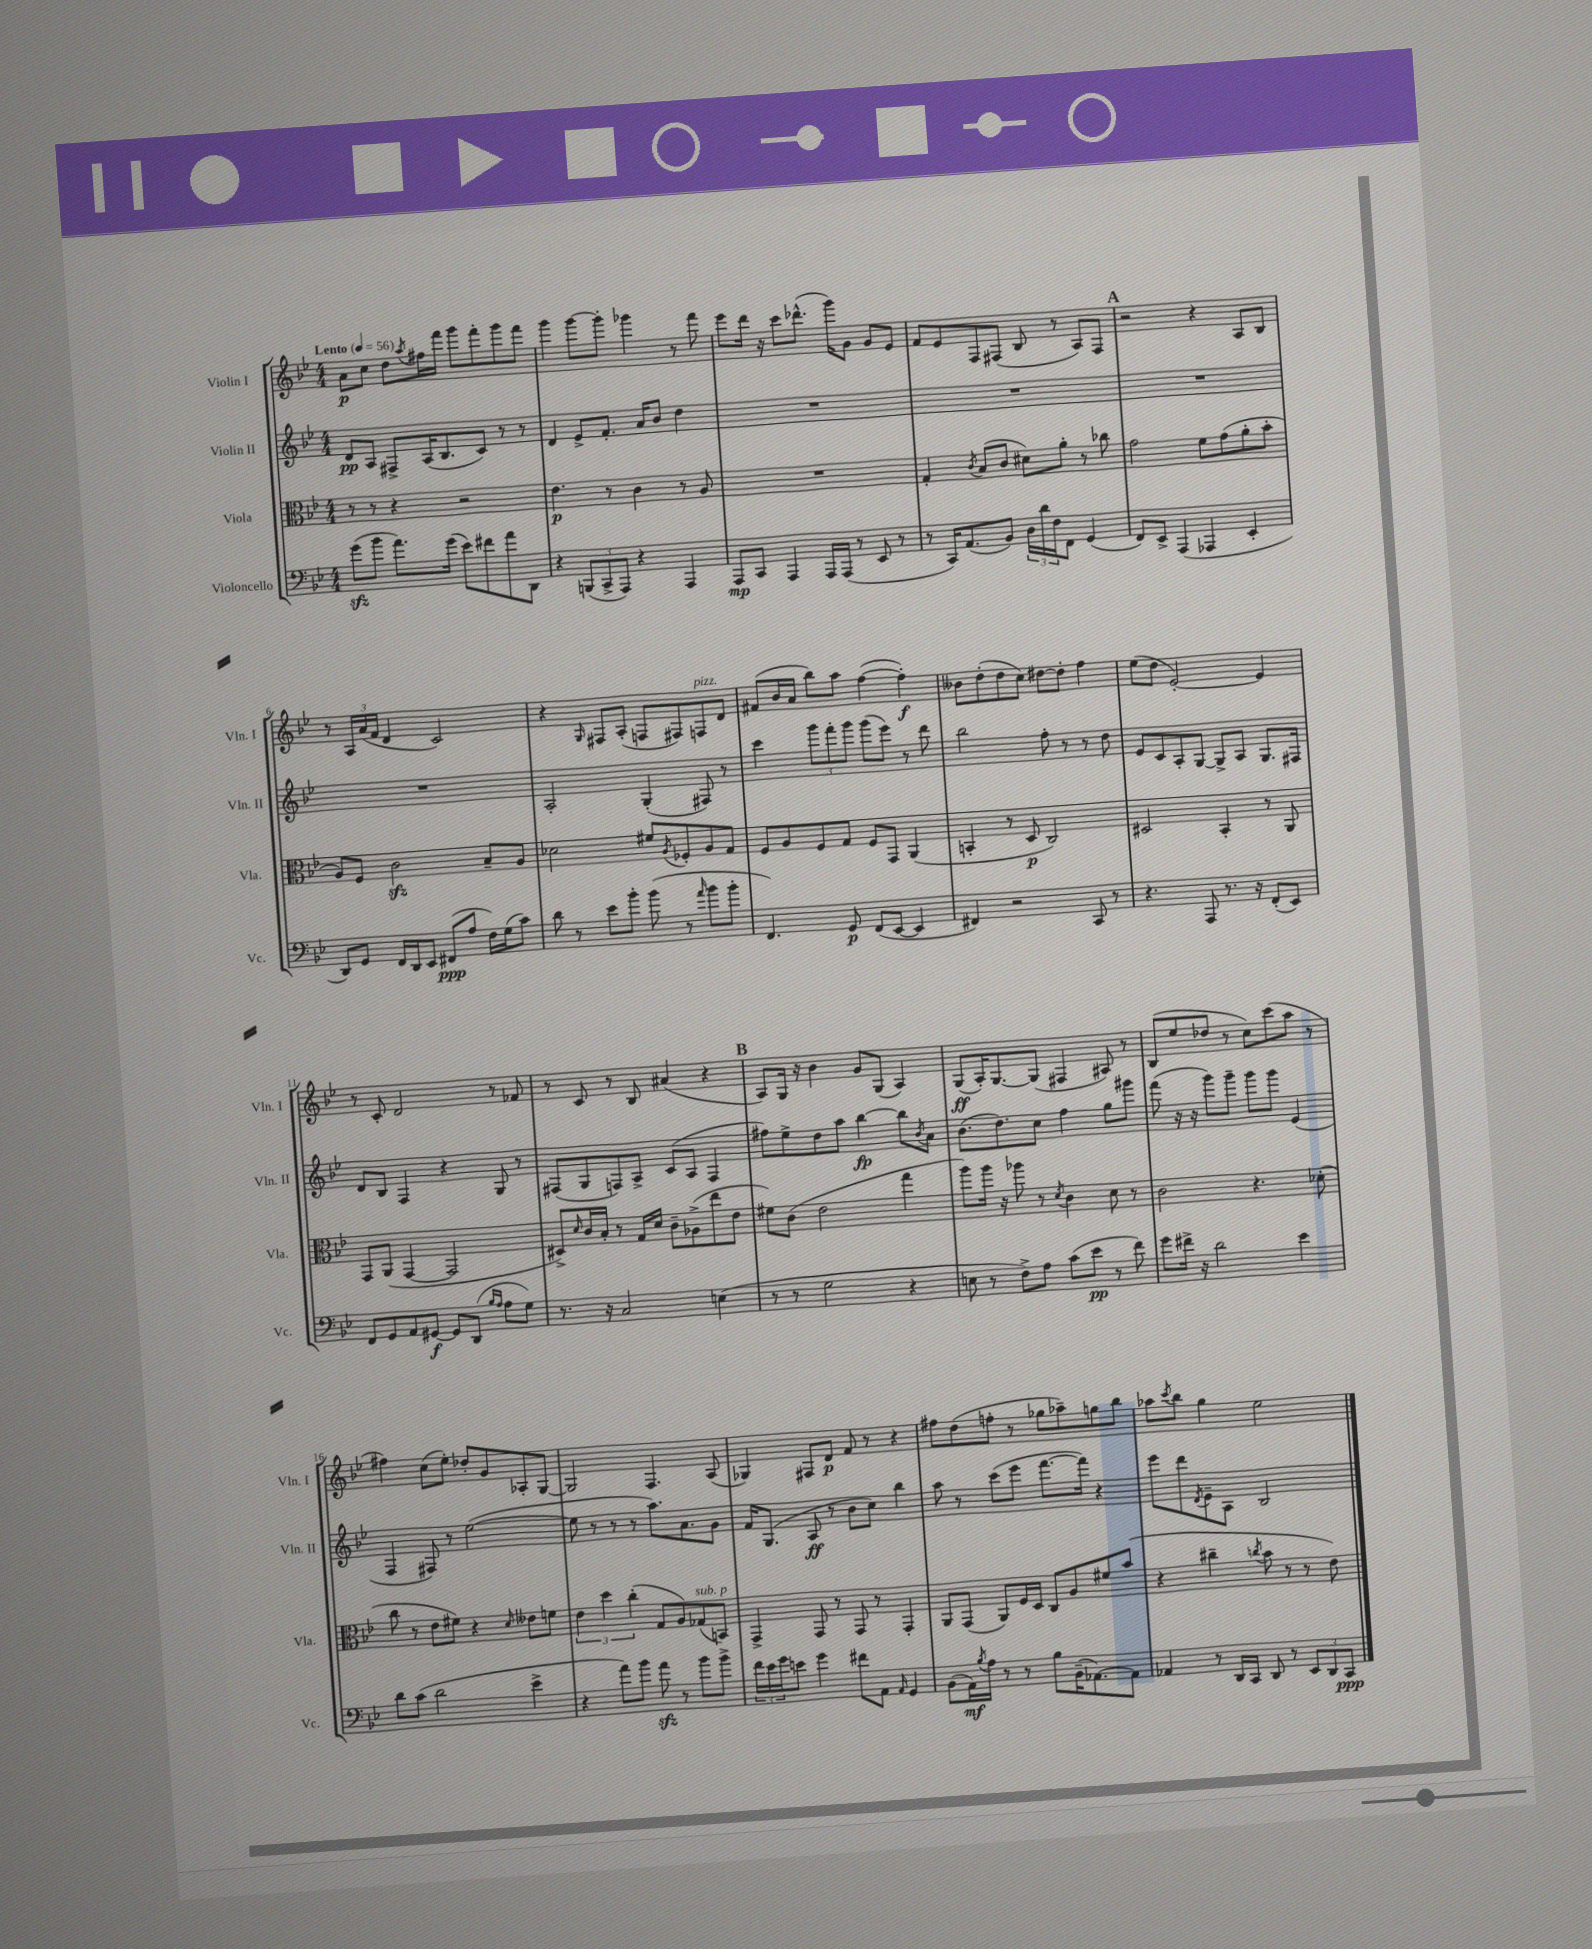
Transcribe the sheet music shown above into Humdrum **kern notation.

**kern	**dynam	**kern	**dynam	**kern	**dynam	**kern	**dynam
*part4	*part4	*part3	*part3	*part2	*part2	*part1	*part1
*staff4	*staff4	*staff3	*staff3	*staff2	*staff2	*staff1	*staff1
*I"Violoncello	*	*I"Viola	*	*I"Violin II	*	*I"Violin I	*
*I'Vc.	*	*I'Vla.	*	*I'Vln. II	*	*I'Vln. I	*
*clefF4	*	*clefC3	*	*clefG2	*	*clefG2	*
*k[b-e-]	*	*k[b-e-]	*	*k[b-e-]	*	*k[b-e-]	*
*M4/4	*	*M4/4	*	*M4/4	*	*M4/4	*
*MM56	*	*MM56	*	*MM56	*	*MM56	*
=1	=1	=1	=1	=1	=1	=1	=1
!	!	!	!	!	!	!LO:TX:a:B:t=Lento	!
(8gzz\L	.	8r	.	8d/L	pp	8a\L	p
8b-\J	.	8r	.	8A/J	.	8cc\J	.
8.a\L)	.	4r	.	8F#X^/L	.	8dd\L	.
.	.	.	.	.	.	8qaa/	.
.	.	.	.	(16A/K	.	16ff#X\L	.
(16g\Jk	.	.	.	8.B-/	.	16fff\JJ	.
8e-\L)	.	2r	.	.	.	8ggg\L	.
8f#X\	.	.	.	8c/J)	.	8fff'\	.
8a\	.	.	.	8r	.	8ggg\	.
8DD\J	.	.	.	8r	.	8fff\J	.
=2	=2	=2	=2	=2	=2	=2	=2
4r	.	4.e-\	p	4d/	.	4ggg\	.
(12BBBn/L	.	.	.	8e-^/L	.	[8ggg\L	.
12CC^/	.	.	.	.	.	.	.
.	.	8r	.	8.f'/J	.	8ggg'\J]	.
12AAA/J)	.	.	.	.	.	.	.
4r	.	4c\	.	.	.	4ggg-X\	.
.	.	.	.	16a/KL	.	.	.
.	.	.	.	8b-/J	.	.	.
4AAA/	.	8r	.	4dd\	.	8r	.
.	.	8A/	.	.	.	8fff\	.
=3	=3	=3	=3	=3	=3	=3	=3
8AAA/L	mp	1r	.	1r	.	8eee-\L	.
8CC/J	.	.	.	.	.	16ddd\Jk	.
.	.	.	.	.	.	16r	.
4AAA/	.	.	.	.	.	8ccc\L	.
.	.	.	.	.	.	(8.ddd-X^^\J	.
16AAA/LL	.	.	.	.	.	.	.
(16AAA/JJ	.	.	.	.	.	16ggg\KL)	.
8r	.	.	.	.	.	8g\J	.
8EE-/	.	.	.	.	.	8g/L	.
8r	.	.	.	.	.	8e-/J	.
=4	=4	=4	=4	=4	=4	=4	=4
8r	.	4G'/	.	1r	.	8f/L	.
16CC/KL)	.	.	.	.	.	8e-/	.
(8.AA/	.	.	.	.	.	.	.
.	.	8qc/	.	.	.	.	.
.	.	(8B-/L	.	.	.	8F/	.
8BB-/J)	.	8c/J	.	.	.	(8F#X/J	.
24D\LL	.	8d#X\L)	.	.	.	8B-/	.
24d\	.	.	.	.	.	.	.
24F\J	.	.	.	.	.	.	.
8FF\J	.	8a'\J	.	.	.	8r	.
(4GG/	.	8r	.	.	.	8A/L)	.
.	.	8cc-X\	.	.	.	8F#/J	.
!!LO:REH:place=s1:t=A
=5	=5	=5	=5	=5	=5	=5	=5
8FF/L)	.	2g\	.	1r	.	2r	.
8EE-^/J	.	.	.	.	.	.	.
(4AAA/	.	.	.	.	.	.	.
4AAA-X/	.	8f\L	.	.	.	4r	.
.	.	(8g\	.	.	.	.	.
4EE-'/	.	8a'\	.	.	.	8A/L	.
.	.	8b-'\J	.	.	.	8B-/J	.
!!LO:LB:g=z
=6	=6	=6	=6	=6	=6	=6	=6
8DD/L)	.	8A/L)	.	1r	.	8r	.
8GG/J	.	8F/J	.	.	.	24A/LL	.
.	.	.	.	.	.	(24a/	.
.	.	.	.	.	.	24f/JJ	.
16FF/LL	.	2czz\	.	.	.	4d/	.
16DD/J	.	.	.	.	.	.	.
8EE-/J	.	.	.	.	.	.	.
(8FF#X/L	ppp	.	.	.	.	2c/)	.
8A/J	.	.	.	.	.	.	.
16F\LL)	.	8B-~/L	.	.	.	.	.
(16G\J	.	.	.	.	.	.	.
8c\J)	.	8A/J	.	.	.	.	.
=7	=7	=7	=7	=7	=7	=7	=7
8d\	.	2d-X\	.	2A'/	.	4r	.
8r	.	.	.	.	.	.	.
.	.	.	.	.	.	16qqG/	.
8e-\L	.	.	.	.	.	8F#X/L	.
8b-'\J	.	.	.	.	.	(8A'/J	.
(8b-\	.	8f#X/L	.	(4G'/	.	8Fn/L	.
.	.	8qA/	.	.	.	.	.
8r	.	8F-X'/	.	.	.	8F#X/)	.
16qqa/	.	.	.	.	.	.	.
!	!	!	!	!	!	!LO:TX:a:i:t=pizz.	!
8b-\L	.	8A/	.	8F#X/)	.	8Fn/	.
8b-'\J	.	8G/J	.	8r	.	8d/J	.
=8	=8	=8	=8	=8	=8	=8	=8
4.FF/)	.	8F/L	.	4ccc\	.	(8f#X/L	.
.	.	8A/	.	.	.	16b-/L	.
.	.	.	.	.	.	16a/JJ	.
.	.	8F/	.	12ggg\L	.	8bb-\L)	.
.	.	.	.	12fff'\	.	.	.
8GG/	p	8G/J	.	.	.	8aa\J	.
.	.	.	.	12ggg\J	.	.	.
(8FF/L	.	8F/L	.	(8ggg\L	.	([4ff\	.
[8EE-/J	.	8GG/J	.	8eee-\J)	.	.	.
4EE-/]	.	(4AA/	.	8r	.	4ff'\])	f
.	.	.	.	8ddd\	.	.	.
=9	=9	=9	=9	=9	=9	=9	=9
4FF#X/)	.	4BBn'/	.	2bb-\	.	8b--X\L	.
.	.	.	.	.	.	(8dd'\	.
2r	.	8r	.	.	.	8dd\	.
.	.	8D/	p	.	.	8cc\J)	.
.	.	2C/)	.	8ff'\	.	[8dd#X\L	.
.	.	.	.	8r	.	8dd#'\J]	.
8CC/	.	.	.	8r	.	4ff\	.
8r	.	.	.	8dd\	.	.	.
=10	=10	=10	=10	=10	=10	=10	=10
4.r	.	2D#X/	.	8e-/L	.	(8ee-\L	.
.	.	.	.	8c/	.	8dd\J	.
.	.	.	.	8A'/	.	[2e-'/)	.
8AAA/	.	.	.	[8G/J	.	.	.
8.r	.	4BB-'/	.	8G^/L]	.	.	.
.	.	.	.	8A/J	.	.	.
16r	.	.	.	.	.	.	.
(8FF'/L	.	8r	.	8.G/L	.	4e-/]	.
8EE-/J)	.	8AA/	.	.	.	.	.
.	.	.	.	16F#X/Jk	.	.	.
!!LO:LB:g=z
=11	=11	=11	=11	=11	=11	=11	=11
8FF/L	.	8GG/L	.	8d/L	.	8r	.
8GG/	.	(8AA/J	.	8B-/J	.	8c'/	.
8AA/	.	[4GG/	.	4F/	.	2d/	.
[8GG#X/J	f	.	.	.	.	.	.
8GG#/L]	.	2GG/]	.	4r	.	.	.
(8DD/J	.	.	.	.	.	.	.
16qqB-/LL	.	.	.	.	.	.	.
16qqA/JJ	.	.	.	.	.	.	.
8A\L	.	.	.	8G/	.	8r	.
8G\J)	.	.	.	8r	.	8f-X/	.
=12	=12	=12	=12	=12	=12	=12	=12
8.r	.	8D#X^/L)	.	(8F#X/L	.	8r	.
.	.	16qqd/	.	.	.	.	.
.	.	16c/L	.	8G/	.	8c/	.
16r	.	16B-'/JJ	.	.	.	.	.
2C/	.	8r	.	8Fn/)	.	8r	.
.	.	16G/LL	.	8A^/J	.	8B-/	.
.	.	16d/JJ	.	.	.	.	.
.	.	8c~\L	.	(8c/L	.	(4a#X/	.
.	.	(8A-X^\	.	8A/J	.	.	.
(4En\	.	8ee-\	.	4F/	.	4r	.
.	.	8e-\J	.	.	.	.	.
!!LO:REH:place=s1:t=B
=13	=13	=13	=13	=13	=13	=13	=13
8r	.	8f#X\L)	.	8ff#X\L)	.	8A/L)	.
8r	.	(8c\J	.	8ee-^\	.	16G/Jk	.
.	.	.	.	.	.	16r	.
2G\	.	2e-\	.	8dd\	.	4b-\	.
.	.	.	.	8aa\J	.	.	.
.	.	.	.	[4bb-\	fp	8g/L	.
.	.	.	.	.	.	(8G/J	.
4r	.	4gg\	.	8bb-\L]	.	4A/)	.
.	.	.	.	8qb-/	.	.	.
.	.	.	.	8a\J	.	.	.
=14	=14	=14	=14	=14	=14	=14	=14
8En\	.	8aa\L)	.	(8.b-\L	.	(8G/L	ff
8r	.	16aa\Jk	.	.	.	16A'/K)	.
.	.	16r	.	8.dd\)	.	[8.G/	.
8F^\L)	.	8aa-X\	.	.	.	.	.
8A\J	.	8r	.	8cc\J	.	(8G/J]	.
.	.	8qd/	.	.	.	.	.
(8c\L	.	4c\	.	4ff\	.	4F#X/	.
8e-\J	pp	.	.	.	.	.	.
8r	.	8d\	.	8gg\L	.	8A#X/)	.
8f\)	.	8r	.	8ggg#X\J	.	8r	.
=15	=15	=15	=15	=15	=15	=15	=15
8g\L	.	2c\	.	(8fff\	.	(8B-/L	.
16f#X^\Jk	.	.	.	16r	.	8ee-/	.
16r	.	.	.	16r	.	.	.
2d\	.	.	.	8ggg\L)	.	8dd-X/J	.
.	.	.	.	8ggg~\J	.	8r	.
.	.	4.r	.	8ggg\L	.	8cc\L)	.
.	.	.	.	8ggg\J	.	(8ccc\	.
4e-\	.	.	.	(4e-/	.	8aa\J	.
.	.	(8d-X'\	.	.	.	8r	.
!!LO:LB:g=z
=16	=16	=16	=16	=16	=16	=16	=16
8d\L	.	8cc\	.	4F/	.	4ff#X\)	.
(8c\J	.	8r	.	.	.	.	.
2d\	.	8e-\L	.	8F#X/)	.	(8cc\L	.
.	.	8f#X\J)	.	8r	.	8ee-'\J)	.
.	.	4r	.	([2ee-\	.	8dd-X'/L	.
.	.	.	.	.	.	8g/	.
.	.	16qqd/	.	.	.	.	.
4e-^\	.	8e--X\L	.	.	.	8A-X'/	.
.	.	8fn\J	.	.	.	[8G/J	.
=17	=17	=17	=17	=17	=17	=17	=17
4r	.	6e-\	.	8ee-\]	.	2G/]	.
.	.	.	.	8r	.	.	.
.	.	6dd\	.	.	.	.	.
8a\L)	.	.	.	8r	.	.	.
.	.	(6cc'\	.	.	.	.	.
8b-\J	.	.	.	8r	.	.	.
8azz\	.	8G/L	.	8.aa\L)	.	4.F/	.
8r	.	8A/)	.	.	.	.	.
.	.	.	.	8.a\	.	.	.
!	!	!LO:TX:a:i:t=sub. p	!	!	!	!	!
8b-\L	.	(8G-X/	.	.	.	.	.
8b-^\J	.	8BBn/J)	.	8g\J	.	(8A/	.
=18	=18	=18	=18	=18	=18	=18	=18
24f\LL	.	4GG^/	.	16f/KL	.	4G-X/)	.
24e-\	.	.	.	.	.	.	.
.	.	.	.	(8.G/J	.	.	.
24g\J	.	.	.	.	.	.	.
8en\J	.	.	.	.	.	.	.
4g\	.	8GG/	.	8A/	ff	8F#X/L	.
.	.	8r	.	8r	.	8d/J	p
8f#X\L	.	8GG/	.	8b-\L	.	8f/	.
8AA\J	.	8r	.	8cc\J)	.	8r	.
16qqAA/	.	.	.	.	.	.	.
4GG/	.	4GG'/	.	4bb-\	.	4r	.
=19	=19	=19	=19	=19	=19	=19	=19
(8BB-\L	.	8AA/L	.	8aa\	.	8ff#X\L	.
16AA\L)	mf	(8GG/J	.	8r	.	(8dd\	.
8qB-/	.	.	.	.	.	.	.
16A\JJ	.	.	.	.	.	.	.
8r	.	8AA/L)	.	(8ccc\L	.	8ffn'\J	.
8r	.	16F/L	.	8eee-\J	.	8r	.
.	.	16D/JJ	.	.	.	.	.
8B-\L	.	8C/L	.	[8.fff\L	.	8gg-X\L	.
(16BB-~\K	.	8A/	.	.	.	8aa-X~\)	.
[8.AA-X\)	.	.	.	16fff\Jk])	.	.	.
.	.	8f#X/	.	4r	.	8ggn\	.
8AA-\J]	.	(8b-/J	.	.	.	8bb-\J	.
=20	=20	=20	=20	=20	=20	=20	=20
4AA-X/	.	4r	.	8eee-\L	.	8aa-X\L	.
.	.	.	.	.	.	8qccc/	.
.	.	.	.	8ddd\	.	8bb-\J	.
.	.	.	.	8qd/	.	.	.
8r	.	4cc#X~\	.	8e-~\	.	4gg\	.
16DD/LL	.	.	.	8A\J	.	.	.
16CC/JJ	.	.	.	.	.	.	.
.	.	8qccn/	.	.	.	.	.
8DD/	.	8b-\	.	2B-/	.	2ee-\	.
8r	.	8r	.	.	.	.	.
12EE-/L	.	8r	.	.	.	.	.
12DD/	.	.	.	.	.	.	.
.	.	8e-\)	.	.	.	.	.
12CC/J	ppp	.	.	.	.	.	.
==	==	==	==	==	==	==	==
*-	*-	*-	*-	*-	*-	*-	*-
